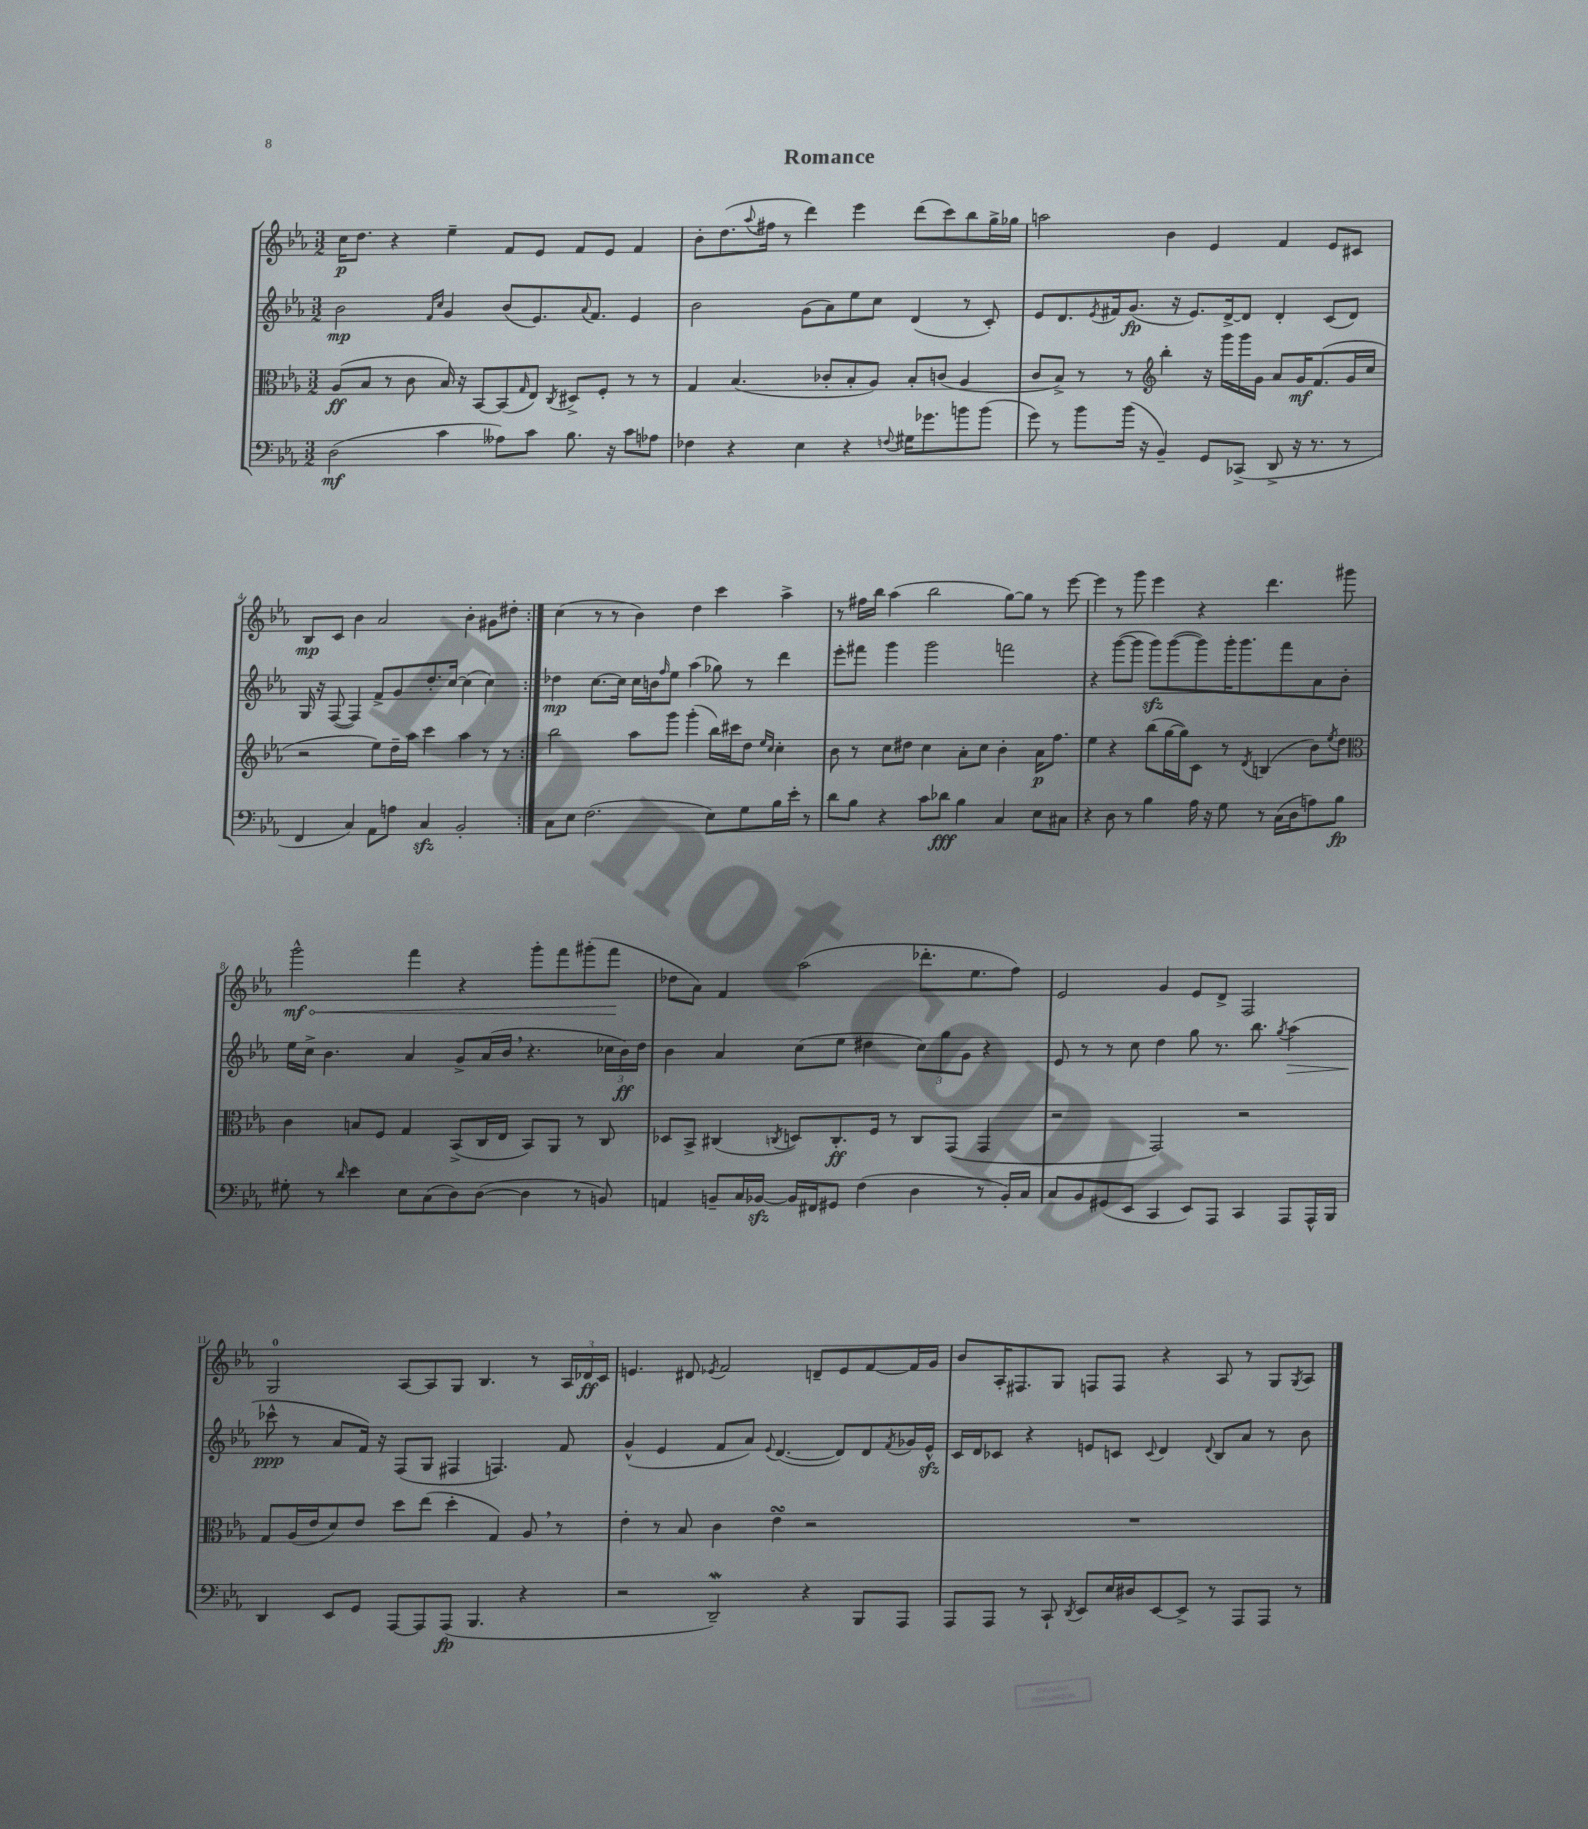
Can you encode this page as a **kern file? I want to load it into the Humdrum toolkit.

**kern	**kern	**kern	**kern
*staff4	*staff3	*staff2	*staff1
*clefF4	*clefC3	*clefG2	*clefG2
*k[b-e-a-]	*k[b-e-a-]	*k[b-e-a-]	*k[b-e-a-]
*M3/2	*M3/2	*M3/2	*M3/2
(2D	(8A-	2b-	16cc
.	.	.	8.dd
.	8B-	.	.
.	8r	.	4r
.	8c	.	.
.	.	16qqf	.
.	.	16qqcc	.
4c	16B-)	4g	4ee-~
.	16r	.	.
.	[8BB-	.	.
8A--)	(8BB-]	(8b-	8f
.	16qqG	.	.
8c	8E-)	8.e-)	8e-
.	8qC	.	.
8.B-	8D#^	.	8f
.	.	8qqa-	.
.	.	8.f	.
.	8F'	.	8e-
16r	.	.	.
8c	8r	4e-	4f
8A-	8r	.	.
=	=	=	=
4F-	4G	2b-	8b-'
.	.	.	(8.dd
4r	(4.B-	.	.
.	.	.	8qqaa-
.	.	.	16ff#
.	.	.	8r
4E-	.	(8g	4ddd)
.	8c-'	8a-)	.
4r	8B-'	8ee-	4eee-
.	8A-)	8cc	.
8qqF	.	.	.
16G#	8B-'	(4d	(8ddd
8.g-	.	.	.
.	(8c	.	8ccc)
8b	4A-	8r	8bb-
(8b	.	8c')	16gg^
.	.	.	16gg-
=	=	=	=
8g)	8c	8e-	2aa
8r	8B-^)	8.d	.
8b-	8r	.	.
.	.	8qe-	.
.	.	16f#	.
(16b-	8r	(8.g	.
16r	.	.	.
*	*clefG2	*	*
4BB-~)	4bb-'	.	4b-
.	.	16r	.
.	.	8.e-)	.
8GG	16r	.	4e-
.	16ggg	[16d^	.
(8CC-^	16ggg	8d]	.
.	16g	.	.
8DD^	8a-	4d'	4f
16r	16g	.	.
8.r	(8.f	.	.
.	.	(8c	8e-
8r	16g	8d)	8c#
.	16cc	.	.
=	=	=	=
4FF	2r	16G	8B-
.	.	16r	.
.	.	([8F	8c
4C)	.	4F])	4b-
8AA-	8ee-)	8f^	2a-
8A	16dd~	8g	.
.	16aa-	.	.
4C	4ccc	8.dd'	.
.	.	[16cc	.
2BB-'	4aa-	(4cc]	4b-'
.	8r	4cc)	8g#
.	8r	.	8dd#'
=:|!	=:|!	=:|!	=:|!
8C	2bb-	4dd-	(4cc
8E-	.	.	.
(2.F	.	[8.cc	8r
.	.	.	8r
.	.	16cc]	.
.	8aa-	16cc	4b-)
.	.	16b	.
.	.	16qqff	.
.	8ggg	8ee-	.
.	(4ggg'	(4aa-	4dd
8E-)	16bb-)	8gg-)	4ccc
.	16ccc#	.	.
8G	8dd	8r	.
.	16qqee-	.	.
.	16qqcc	.	.
16B-	4cc'	4ddd	4aa-^
16e-'	.	.	.
8r	.	.	.
=	=	=	=
8d	8b-	8eee-'	8r
8B-	8r	8fff#	16ff#
.	.	.	16bb-
4r	8cc	4ggg	(4aa-
.	8dd#	.	.
8c	4cc	2ggg	2bb-
8d-	.	.	.
4B-	8a-'	.	.
.	8cc	.	.
4C	4b-'	2fff	[8gg)
.	.	.	8gg]
8E-	16a-	.	8r
.	8.ff	.	.
8C#	.	.	[8eee-
=	=	=	=
4r	4ee-	4r	4eee-]
8D	4r	([8ggg	8r
8r	.	8ggg]	8ggg
4B-	(8bb-	8ggg)	4eee-
.	[16gg	([8ggg	.
.	16gg])	.	.
16A-	8c	8ggg])	4r
16r	.	.	.
8G	8r	16ggg'	.
.	.	8.ggg	.
.	8qd	.	.
8r	(4B	.	4.ddd
(16C	.	8fff	.
16D	.	.	.
8A)	8b-)	8a-	.
.	8qee-	.	.
8B-	8dd	8b-'	8ggg#
=	=	=	=
*	*clefC3	*	*
8G#'	4c	16ee-	2ggg^^
.	.	16cc^	.
8r	.	4.b-	.
16qqd	.	.	.
4e-	8B	.	.
.	8F	.	.
8E-	4G	4a-	4fff
(8C	.	.	.
8D)	(8BB-^	8g^	4r
([8D	16C	(16a-	.
.	16E-	16b-	.
4D]	8BB-)	4.r	8ggg'
.	8AA-	.	8fff
8r	8r	.	(8ggg#'
8BB)	8C	24cc-	8fff
.	.	24b-)	.
.	.	24dd	.
=	=	=	=
4AA	8D-	4b-	8dd-
.	8BB-^	.	8a-)
8BB~	(4C#	4a-	4f
16C	.	.	.
[16BB-	.	.	.
.	8qC	.	.
16BB-]	8D)	(8cc	(2aa-
16FF#	.	.	.
8GG#	8.C'	8ee-	.
(4F	.	4dd#	.
.	16F	.	.
.	8r	.	.
4D	8C	12cc)	8.ddd-'
.	.	12gg	.
.	(8GG	.	.
.	.	12g	.
.	.	.	8.ee-
8r	4GG	4r	.
16BB-')	.	.	8ff)
16C	.	.	.
=	=	=	=
8C	2r	8e-	2e-
8BB-	.	8r	.
(8GG#	.	8r	.
8EE-	.	8cc	.
4CC	2GG)	4dd	4g
8EE-)	.	8gg	8e-
8AAA-	.	8.r	8d^
4CC	2r	.	2F
.	.	8.bb-	.
.	.	8qgg	.
8AAA-	.	(4aa-	.
16AAA-^^	.	.	.
16BBB-	.	.	.
=	=	=	=
4DD	8G	8ccc-^^	2G
.	(16A-	8r	.
.	16e-	.	.
8EE-	8d)	8a-	.
8GG	8e-	16f)	.
.	.	16r	.
[8AAA-	8dd	(8F	[8A-
8AAA-]	(8ee-	8G	8A-]
(8AAA-	4dd'	4F#	8G
4.BBB-	.	.	4.B-
.	4G)	4.F)	.
4r	8A-	.	8r
.	8r	8f	24A-
.	.	.	24d-
.	.	.	24c
=	=	=	=
2r	4e-'	(4g^^	4.e
.	8r	4e-	.
.	8B-	.	8d#
.	.	.	8qe-
2DD~)	4c	8f	2f
.	.	8a-)	.
.	.	8qqe-	.
.	4e-	([4.d	.
4r	2r	.	8d~
.	.	8d])	8e-
8BBB-	.	8d	[8f
.	.	8qf	.
8AAA-	.	16g-	16f]
.	.	16e-^^	16g
=	=	=	=
8AAA-	1.r	16c	8b-
.	.	16d	.
8AAA-	.	8c-	16A-'
.	.	.	8.F#
8r	.	4r	.
8CC`	.	.	8G
8qDD	.	.	.
8EE-	.	8e	8F
16E-	.	8c	8F
16D#	.	.	.
.	.	8qqc	.
[8EE-	.	4d	4r
8EE-^]	.	.	.
.	.	8qqd	.
8r	.	8B-	8A-
8AAA-	.	8a-	8r
8AAA-	.	8r	8G
.	.	.	8qG
8r	.	8b-	8A-
==	==	==	==
*-	*-	*-	*-
